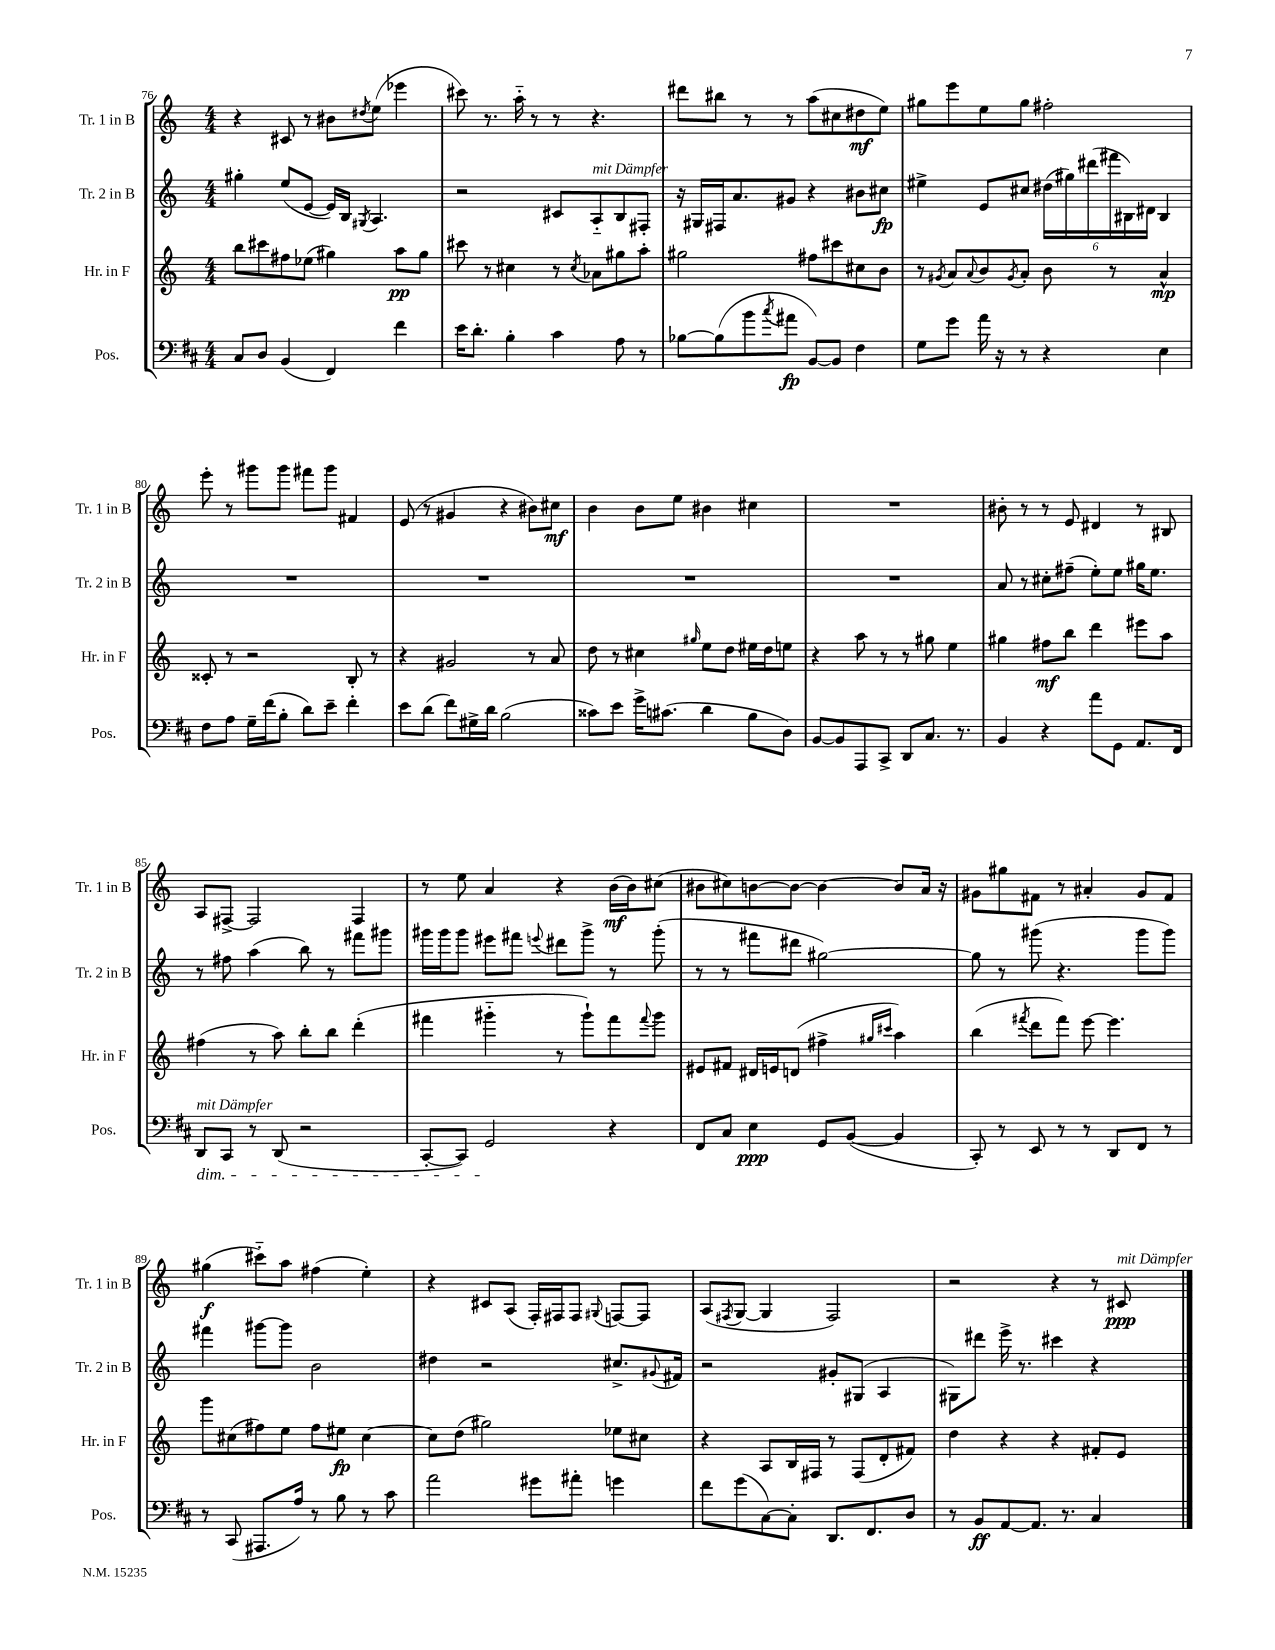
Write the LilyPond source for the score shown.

<<
\new StaffGroup <<
\new Staff = "s0" \with { instrumentName = "Tr. 1 in B" shortInstrumentName = "Tr. 1 in B" } {
    \clef treble \key c \major \numericTimeSignature \time 4/4
    r4 cis'8 r8 bis'8 \acciaccatura { dis''8 } e''8( ees'''4 |
    cis'''8) r8. a''16-_ r8 r8 r4. |
    dis'''8 bis''8 r8 r8 a''8( cis''8 dis''8\mf e''8) |
    gis''8 e'''8 e''8 gis''8 fis''2-. |
    e'''8-. r8 gis'''8 gis'''8 fis'''8 gis'''8 fis'4 |
    e'8( r8 gis'4 r4 bis'8) cis''8\mf |
    b'4 b'8 e''8 bis'4 cis''4 |
    R1 |
    bis'8-. r8 r8 e'8 dis'4 r8 bis8 |
    a8 fis8~-> fis2 fis4 |
    r8 e''8 a'4 r4 b'16\mf( b'16) cis''8( |
    bis'8 cis''8) b'8~ b'8~ b'4~ b'8 a'16 r16 |
    gis'8 gis''8 fis'8 r8 ais'4-. gis'8 fis'8 |
    gis''4\f( cis'''8-_) a''8 fis''4( e''4-.) |
    r4 cis'8 a8( f16-.) fis16 fis8 \appoggiatura { gis8 } f8~ f8 |
    a8( \acciaccatura { fis8 } g8~ g4 fis2) |
    r2 r4 r8 cis'8\ppp^\markup { \italic "mit Dämpfer" } \bar "|." |
}
\new Staff = "s1" \with { instrumentName = "Tr. 2 in B" shortInstrumentName = "Tr. 2 in B" } {
    \clef treble \key c \major \numericTimeSignature \time 4/4
    gis''4-. e''8( e'8~ e'16) b16 \acciaccatura { gis8 } a4. |
    r2 cis'8 a8-_^\markup { \italic "mit Dämpfer" } b8 fis8-. |
    r16 gis16 fis16 a'8. gis'8 r4 bis'8 cis''8\fp |
    eis''4-> e'8 cis''8 \tuplet 6/4 { dis''16( gis''16) dis'''16( fis'''16 bis16) dis'16 } bis4 |
    R1 |
    R1 |
    R1 |
    R1 |
    a'8 r8 cis''8-. fis''8--( e''8-.) e''8 gis''16 e''8. |
    r8 fis''8 a''4( b''8) r8 fis'''8 gis'''8 |
    gis'''16 gis'''16 gis'''8 eis'''8 fis'''8 \appoggiatura { e'''8 } dis'''8 gis'''8-> r8 gis'''8-.( |
    r8 r8 fis'''8 dis'''8 gis''2~) |
    gis''8 r8 gis'''8( r4. gis'''8 gis'''8) |
    fis'''4 gis'''8~ gis'''8 b'2 |
    dis''4 r2 cis''8.-> \appoggiatura { gis'8 } fis'16 |
    r2 gis'8-. gis8( a4 |
    gis8) dis'''8 e'''16-> r8. cis'''4 r4 \bar "|." |
}
\new Staff = "s2" \with { instrumentName = "Hr. in F" shortInstrumentName = "Hr. in F" } {
    \clef treble \key c \major \numericTimeSignature \time 4/4
    b''8 cis'''8 fis''8 ees''8( gis''4) a''8\pp gis''8 |
    cis'''8 r8 cis''4 r8 \acciaccatura { cis''8 } aes'8 gis''8 a''8-. |
    gis''2 fis''8 cis'''8 cis''8 b'8 |
    r8 \acciaccatura { gis'8 } a'8 \appoggiatura { a'8 } b'8 \acciaccatura { gis'8 } a'8-. b'8 r8 a'4-^\mp |
    cisis'8-. r8 r2 b8-. r8 |
    r4 gis'2 r8 a'8 |
    d''8 r8 cis''4 \grace { gis''16 } e''8 d''8 eis''16 d''16 e''8 |
    r4 a''8 r8 r8 gis''8 e''4 |
    gis''4 fis''8\mf b''8 d'''4 eis'''8 a''8 |
    fis''4( r8 a''8) b''8-. b''8 d'''4-.( |
    fis'''4 gis'''4-_ r8 gis'''8-!) fis'''8 \appoggiatura { fis'''8 } gis'''8 |
    eis'8 fis'8 dis'16 e'16 d'8( fis''4-> \grace { gis''16 cis'''16 } a''4) |
    b''4( \acciaccatura { fis'''8 } d'''8 fis'''8) e'''8~ e'''4. |
    g'''8 cis''8( fis''8) e''8 fis''8 eis''8\fp cis''4~ |
    cis''8 d''8( gis''2) ees''8 cis''8 |
    r4 a8 b16 fis16 r8 fis8( d'8-. fis'8) |
    d''4 r4 r4 fis'8-. e'8 \bar "|." |
}
\new Staff = "s3" \with { instrumentName = "Pos." shortInstrumentName = "Pos." } {
    \clef bass \key d \major \numericTimeSignature \time 4/4
    cis8 d8 b,4( fis,4) fis'4 |
    e'16 d'8.-. b4-. cis'4 a8 r8 |
    bes8~ bes8( b'8 \acciaccatura { cis''8 } ais'8\fp b,8~) b,8 fis4 |
    g8 g'8 a'16 r16 r8 r4 e4 |
    fis8 a8 g16-- fis'16( b8-. d'8) e'8-- fis'4-. |
    e'8 d'8( fis'8) gis16-> d'16 b2( |
    cisis'8) e'8 g'16-> cis'8.( d'4 b8 d8) |
    b,8~ b,8 a,,8 cis,8-> d,8 cis8. r8. |
    b,4 r4 a'8 g,8 a,8. fis,16 |
    d,8\dim^\markup { \italic "mit Dämpfer" } cis,8 r8 d,8( r2 |
    cis,8~-. cis,8) g,2\! r4 |
    fis,8 cis8 e4\ppp g,8 b,8~( b,4 |
    cis,8-.) r8 e,8 r8 r8 d,8 fis,8 r8 |
    r8 cis,8( ais,,8. a16) r8 b8 r8 cis'8 |
    a'2 gis'8 ais'8-. g'4 |
    fis'8 g'8( cis8~) cis8-. d,8. fis,8. d8 |
    r8 b,8\ff a,8~ a,8. r8. cis4 \bar "|." |
}
>>
>>
\layout { \context { \Score currentBarNumber = #76 } }
